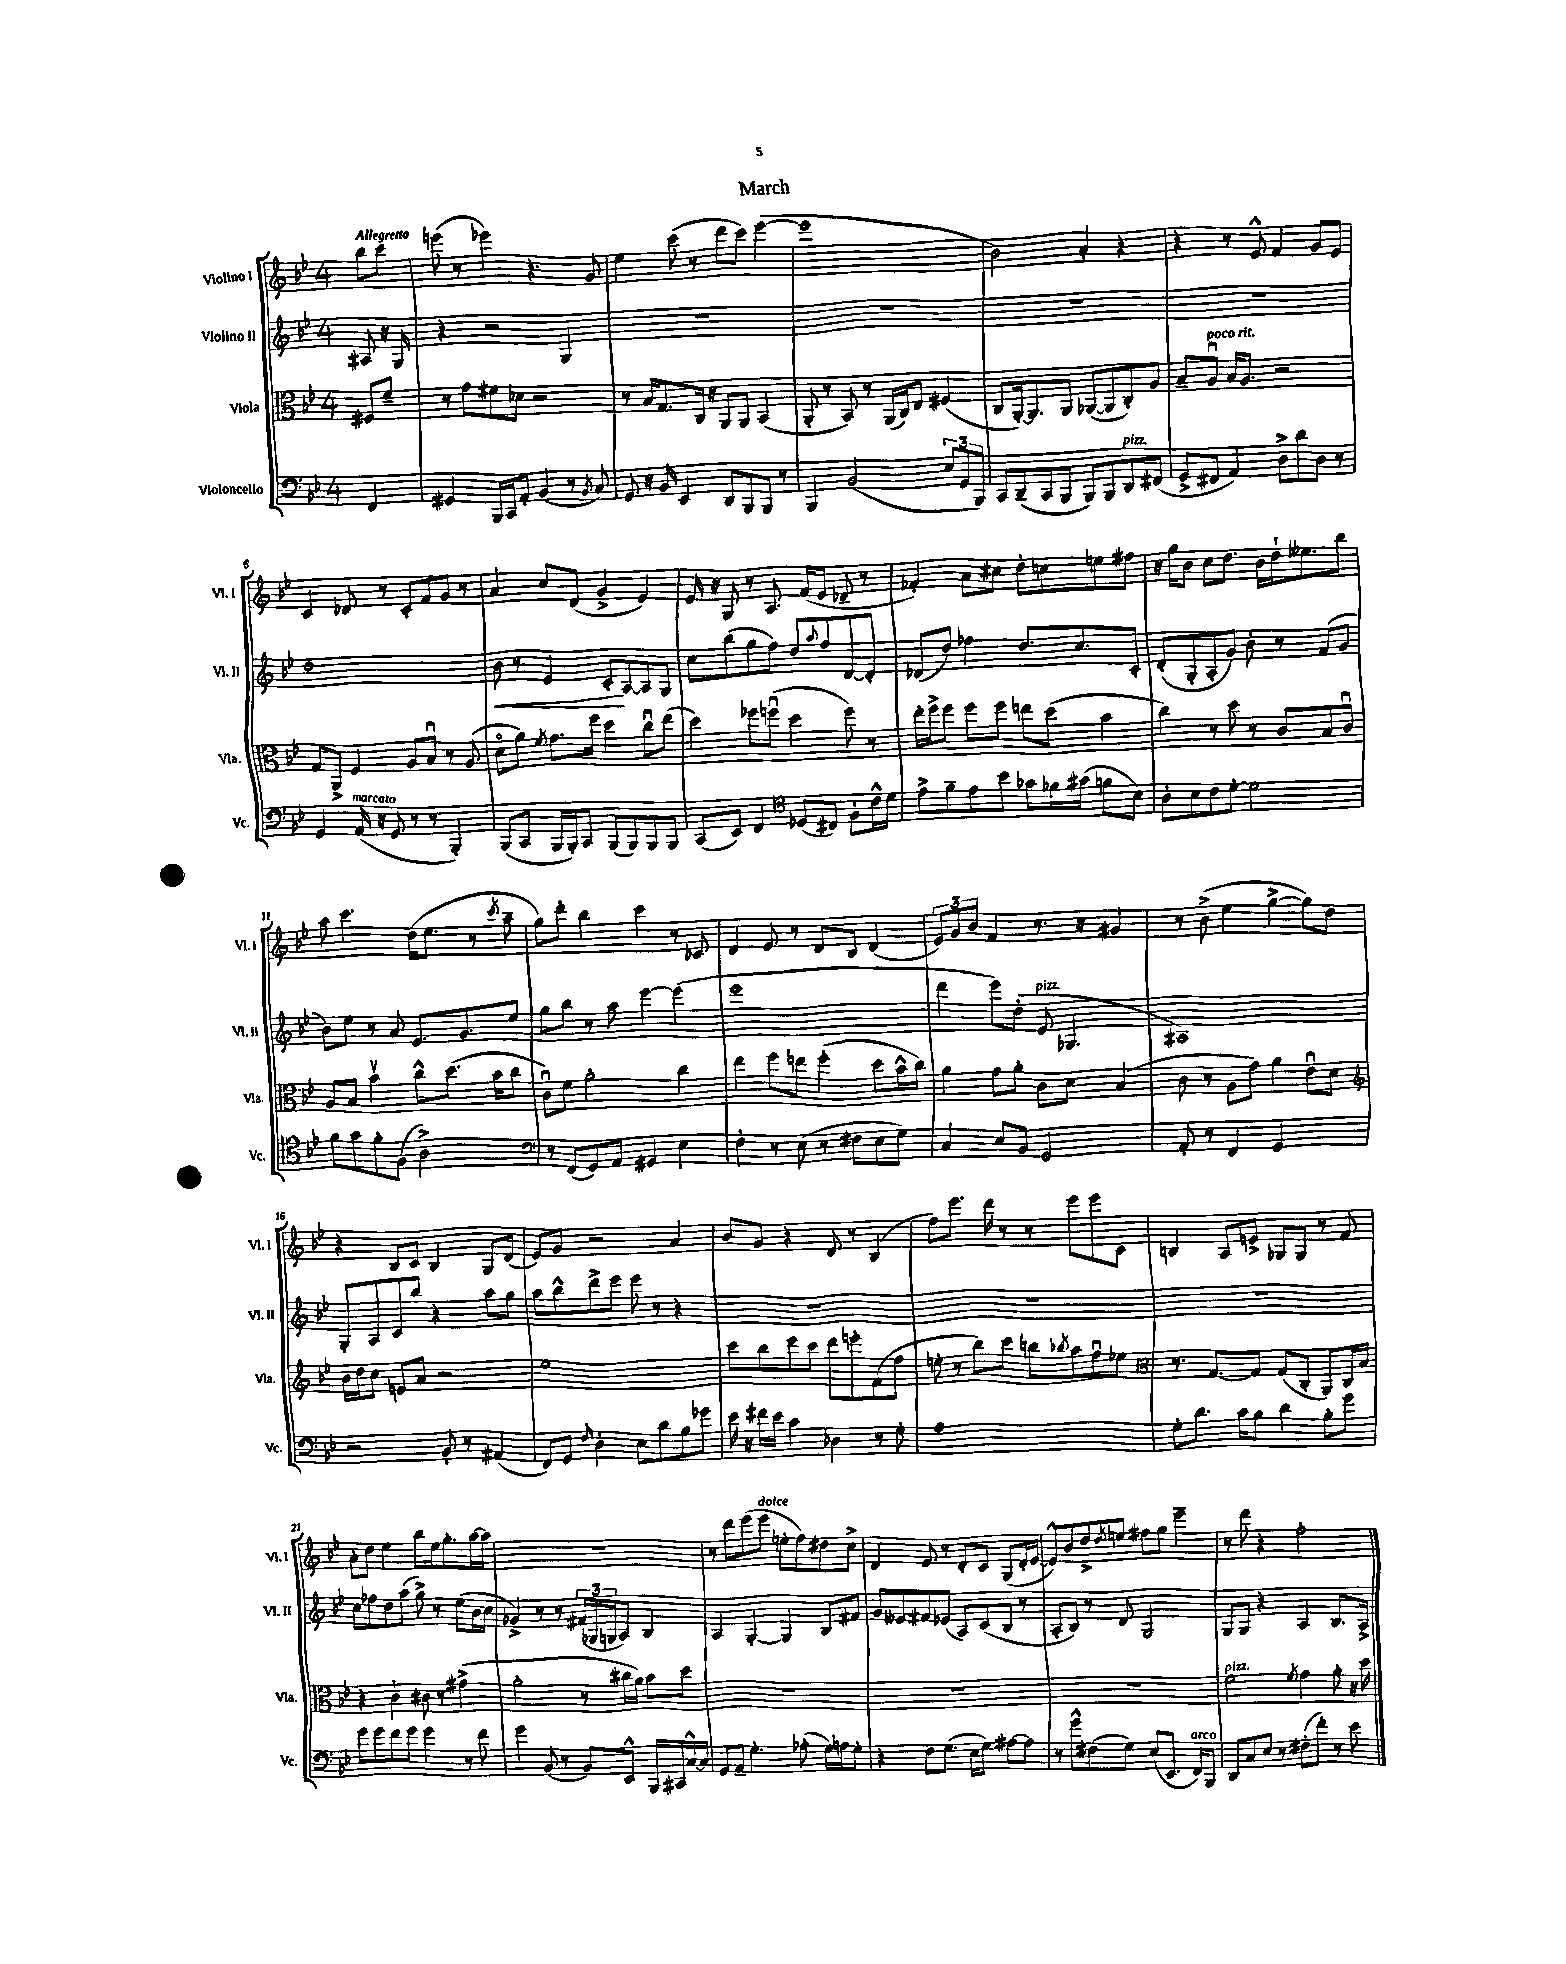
\header { title = "March" }
<<
\new StaffGroup <<
\new Staff = "s0" \with { instrumentName = "Violino I" shortInstrumentName = "Vl. I" } {
    \clef treble \key bes \major \once \override Staff.TimeSignature.style = #'single-digit \time 4/4 \partial 4 \tempo "Allegretto"
    bes''8 c'''8 |
    e'''8( r8 ees'''4) r4. g'8 |
    ees''4 c'''8( r8 d'''8 c'''8) ees'''4~( |
    ees'''1 |
    bes'2) a'4-. r4 |
    r4 r8 ees'8-^ f'4 g'8 ees'8 |
    c'4 des'8 r8 c'8-. f'8 g'8 r8 |
    a'4 c''8 d'8( g'4-> ees'4) |
    ees'16 r16 g8 r8 a8. f'16( ees'8 des'8-- r8 |
    fes'4-.) a'8 cis''8 d''8-. c''8 e''8 fis''8 |
    r16 g''16 bes'8 c''8 d''8. bes'16 d''16-! eeses''8. bes''8 |
    a''8 c'''4. d''16( ees''8. r8 \acciaccatura { c'''8 } a''8-- |
    g''8) d'''8-. bes''4 c'''4 r8 ces'8 |
    d'4 ees'8 r8 d'8 bes8 d'4( |
    \tuplet 3/2 { ees'8) g'8 bes'8 } f'4 r8. r16 gis'4 |
    r8 bes'8->( ees''4 g''4~-> g''8) d''8 |
    r4 bes8 c'8 bes4 g8 d'8( |
    ees'8) g'8 r2 a'4 |
    bes'8 g'8 r4 d'8 r8 bes4( |
    f''8) ees'''8. d'''16 r8 r8 ees'''8 ees'''8 c'8 |
    b4 a8 e'8-> ges8 ges8 r8 f'8 |
    a'8-. d''8 ees''4 bes''8 ees''16 g''8.-. a''16~ a''16 |
    r1 |
    r8 d'''8 ees'''8( ees'''8^\markup { \italic "dolce" } e''8-. f''8) dis''8 c''8-> |
    d'4 ees'8 r8 d'8-. c'8 g8( d'16-. ees'16~ |
    ees'8-^) bes'8 d''8-> \acciaccatura { d''8 } e''8 fis''8 g''8 ees'''4-- |
    r8 d'''8 r4 f''2-. \bar "|." |
}
\new Staff = "s1" \with { instrumentName = "Violino II" shortInstrumentName = "Vl. II" } {
    \clef treble \key bes \major \once \override Staff.TimeSignature.style = #'single-digit \time 4/4 \partial 4
    ais8 r16 g16 |
    r4 r2 g4 |
    R1 |
    R1 |
    R1 |
    R1 |
    d''1 |
    bes'8\< r8 ees'4 c'8-.\! a8~ a8 g8 |
    c''8 bes''8( g''8 f''8) d''8 \appoggiatura { a''8 } f''8 d'8~ d'8-. |
    des'8( d''8) fes''4 d''8. c''8. c'8-. |
    d'8-.( g8-. a8-. g'8) bes'8-. r8 f'8( g'8 |
    bes'8) ees''8 r8 a'8 ees'8. g'8. ees''8 |
    g''8 bes''8 r8 a''8 ees'''4~ ees'''4( |
    ees'''1 |
    d'''4 ees'''8) d''8-.( ees'8^\markup { \italic "pizz." } ges4. |
    ais1) |
    g8-. a8 c'8 bes''8 r4 a''8 g''8 |
    a''8 bes''8-^ d'''8-> ees'''8 ees'''8 r8 r4 |
    R1 |
    R1 |
    R1 |
    c''8 fes''8 d''8 a''8( g''8->) r8 ees''8( bes'16 c''16 |
    ges'4->) r8 r8 \tuplet 3/2 { fis'16( ges16 g16 } a8) bes4 |
    a4 g4~-. g4 bes8 fis'8 |
    g'8 eeses'8 fis'8 ees'8( a8) c'8( bes8 r8 |
    a8-. bes8) r8 d'8 g2 |
    g8 g8 r4 a4 bes8. a16-> \bar "|." |
}
\new Staff = "s2" \with { instrumentName = "Viola" shortInstrumentName = "Vla." } {
    \clef alto \key bes \major \once \override Staff.TimeSignature.style = #'single-digit \time 4/4 \partial 4
    fis8 f'8-- |
    r8 g'8 fis'8 des'8 r2 |
    r8 bes16 g8. c16 r16 a,8 a,8 bes,4( |
    a,8-. r8 bes,8) r8 a,16( c16) ees8 fis4( |
    c8 a,16~-.) a,8. a,8 aes,8~( aes,8 c8-.) a8 |
    bes8-- a8\downbow^\markup { \italic "poco rit." } bes16 a8. r2 |
    g8 a,8-> f4 a8 bes8\downbow r8 a8( |
    d'8\flageolet a'8) \acciaccatura { f'8 } g'8. f''16 d''4 c''8\downbow ees''8( |
    d''4) fes''8 f''8\downbow( d''4 f''8) r8 |
    ees''16-. f''16-> f''8 f''8 f''8 e''8 d''8( bes'4 |
    c''4) r8 d''8 r8 c'8 bes8 c'8\downbow |
    a8 bes8 bes'4\upbow c''8-^ d''8.( bes'16 c''8 |
    c'8\downbow) f'8 a'2-. c''4 |
    ees''4 f''8 e''8 f''4-.( d''8 bes'16-^ c''16) |
    a'4 g'8 a'8-. c'8 d'8 bes4( |
    c'8 r8 a8 g'8) a'4 ees'8\downbow d'8 |
    \clef treble bes'16 d''16 c''8 e'8 a'8 r2 |
    ees''1 |
    c'''8 bes''8 ees'''8 c'''8 d'''8 e'''8-. f'8( f''8 |
    e''8-. r8 bes''8) c'''8 b''8 \acciaccatura { bes''8 } a''8 f''8\downbow ees''8 |
    \clef alto r8. g8.~ g8 g8( c8-. a,8) c16 bes16 |
    r4 c'4-! cis'8 r8 gis'4->( |
    a'2-. r8 cis''16 a'16) bes'8 d''8 |
    R1 |
    R1 |
    R1 |
    f'2^\markup { \italic "pizz." } \acciaccatura { f'8 } g'4 a'8-. r16 d''16 \bar "|." |
}
\new Staff = "s3" \with { instrumentName = "Violoncello" shortInstrumentName = "Vc." } {
    \clef bass \key bes \major \once \override Staff.TimeSignature.style = #'single-digit \time 4/4 \partial 4
    f,4 |
    gis,4 bes,,16 c,16 a,8-. bes,4( r8 \acciaccatura { bes,8 } c8) |
    g,8 r16 bes,16 ees,4 d,8 bes,,8 bes,,8 r8 |
    bes,,4 bes,2( \tuplet 3/2 { ees8 g,8 bes,,8) } |
    c,8 d,8--( c,8 bes,,8 bes,,8) bes,,8 d,8^\markup { \italic "pizz." } fis,8( |
    g,8-> fis,8 a,4) d8-> d'8 d8 r8 |
    g,4 a,16^\markup { \italic "marcato" }( r16 g,8 r8 r8 bes,,4-.) |
    bes,,8( c,8 bes,,16 bes,,16-.) c,8 bes,,8( bes,,8) bes,,8 bes,,8 |
    c,8( ees,8) f,4 \clef tenor des8( cis8) f8-. c'16-^ d'16 |
    ees'8-> f'8-- ees'8 bes'8 ges'8 fes'16 gis'16( f'8 bes8) |
    a8-. bes8 c'8 d'8~-. d'2 |
    f'8 g'8 f'8-. f8( a2->) |
    \clef bass r8 f,8( g,8) a,8 gis,4 ees4 |
    f4-. r8 ees8( r8 fis8 ees8 g8) |
    c4 ees8 bes,8 g,2 |
    a,8-. r8 f,4 g,2 |
    r2 bes,8-. r8 ais,4( |
    f,8) g,8 \grace { f16 } d4-. ees8 d'8 bes8 ges'8 |
    ees'16 r16 fis'16 ees'16 c'4 des4 r8 g8-. |
    a1 |
    g8-. d'8. c'16 bes8 d'4 bes8-. g'8 |
    g'8 g'8 f'8 g'8 g'4 r8 f'8 |
    g'4 bes,8( r8 bes,8) ees,8-^ bes,,16 cis,16 c16~-^ c16 |
    g,8 a,8-- g4.-. aes8-.( g16) a16 g8-. |
    r4 f8 g8.( ees16 g8) ais8~ ais8 |
    r8 g'8-^ fis8( g8) ees8( ees,8. f,16^\markup { \italic "arco" }) bes,,8 |
    d,8 c8 ees8 r8 fis8-.( f'8-.) r8 ees'8 \bar "|." |
}
>>
>>
